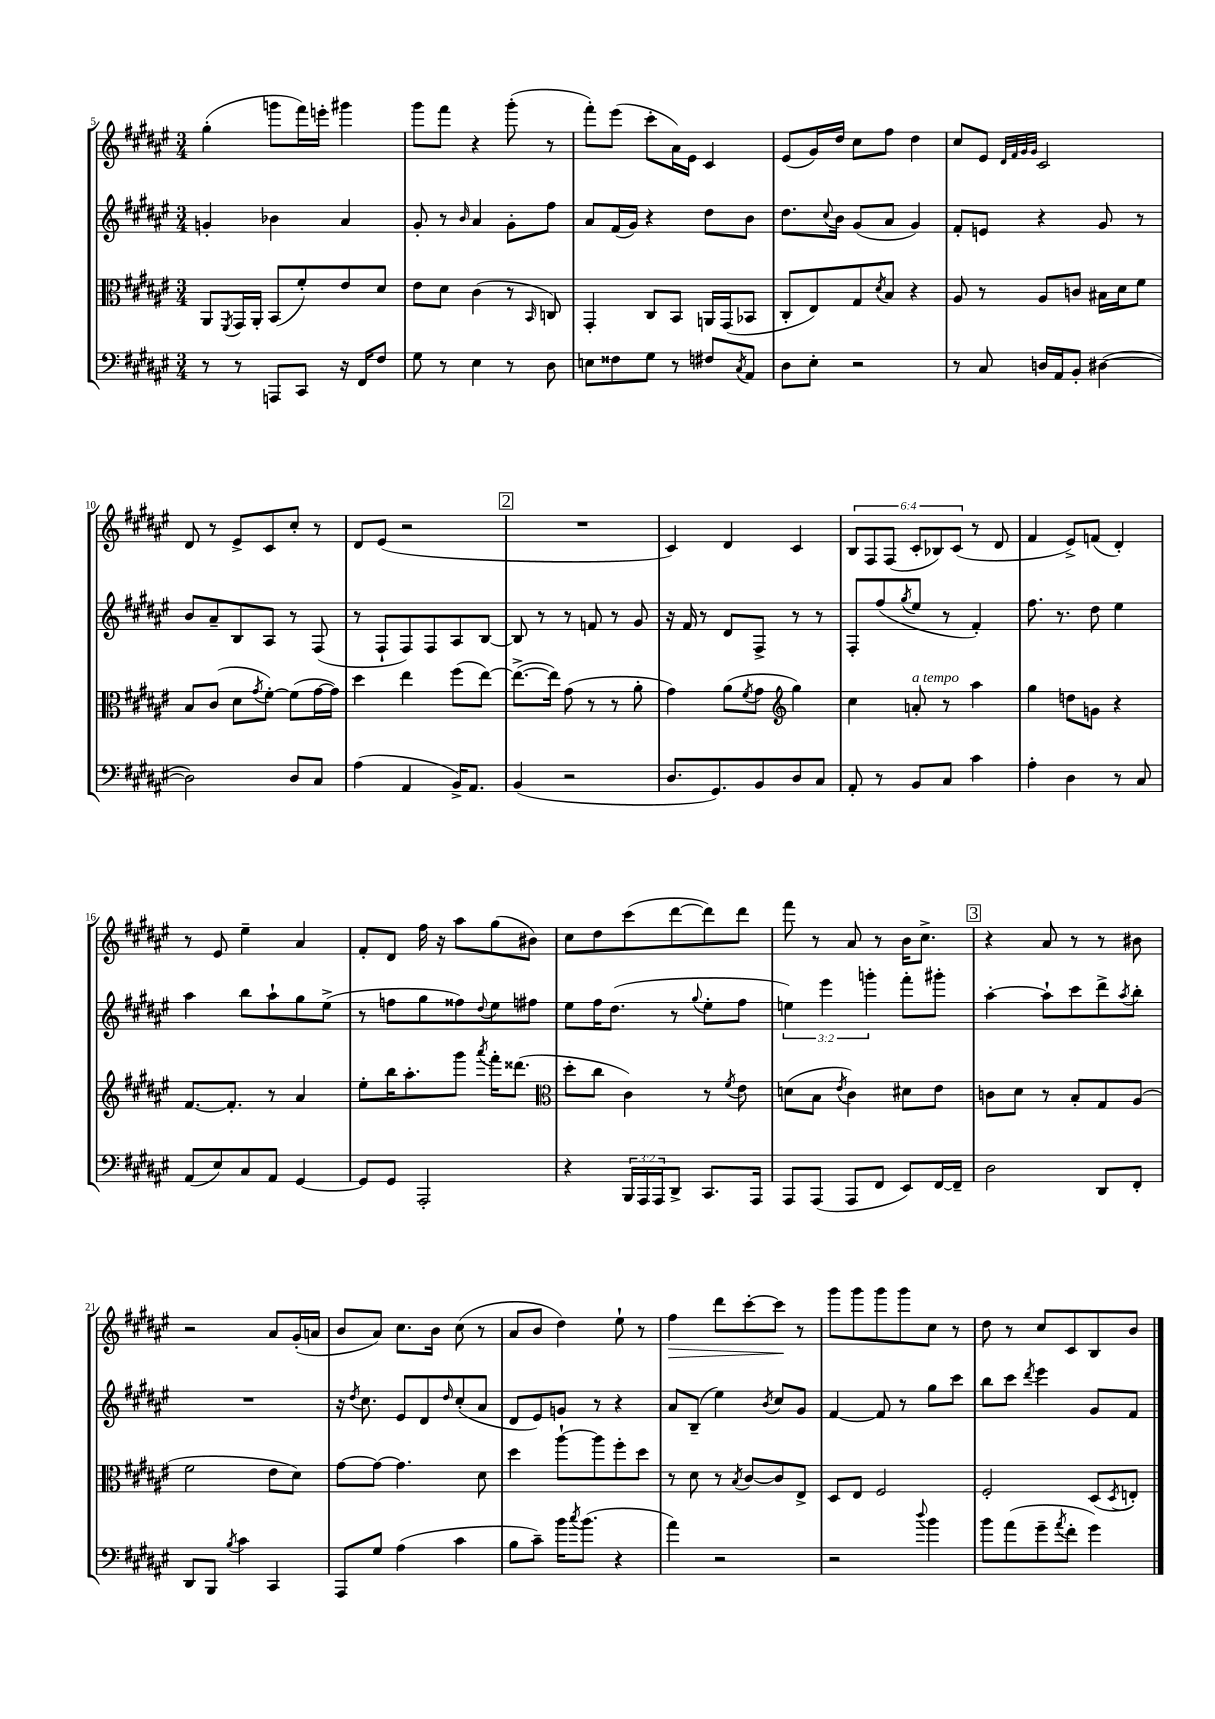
<<
\new StaffGroup <<
\new Staff = "s0" {
    \clef treble \key fis \major \numericTimeSignature \time 3/4 \override Staff.TupletNumber.text = #tuplet-number::calc-fraction-text
    gis''4-.( g'''8 fis'''16) e'''16-. gis'''4 |
    gis'''8 fis'''8 r4 gis'''8-.( r8 |
    fis'''8-.) eis'''8( cis'''8-. ais'16) eis'16 cis'4 |
    eis'8( gis'16) dis''16 cis''8 fis''8 dis''4 |
    cis''8 eis'8 \grace { dis'32 fis'32 gis'32 gis'32 } cis'2 |
    dis'8 r8 eis'8-> cis'8 cis''8-. r8 |
    dis'8 eis'8( r2 |
    \mark \markup { \box "2" } R2. |
    cis'4) dis'4 cis'4 |
    \tuplet 6/4 { b8 fis8 fis8( cis'8-. bes8) cis'8( } r8 dis'8 |
    fis'4 eis'8->) f'8( dis'4-.) |
    r8 eis'8 eis''4-- ais'4 |
    fis'8-. dis'8 fis''16 r16 ais''8 gis''8( bis'8) |
    cis''8 dis''8 cis'''8( dis'''8~ dis'''8) dis'''8 |
    fis'''8 r8 ais'8 r8 b'16 cis''8.-> |
    \mark \markup { \box "3" } r4 ais'8 r8 r8 bis'8 |
    r2 ais'8 gis'16-.( a'16 |
    b'8 ais'8) cis''8. b'16 cis''8( r8 |
    ais'8 b'8 dis''4) eis''8-! r8 |
    fis''4\> dis'''8 cis'''8~-. cis'''8\! r8 |
    gis'''8 gis'''8 gis'''8 gis'''8 cis''8 r8 |
    dis''8 r8 cis''8 cis'8 b8 b'8 \bar "|." |
}
\new Staff = "s1" {
    \clef treble \key fis \major \numericTimeSignature \time 3/4 \override Staff.TupletNumber.text = #tuplet-number::calc-fraction-text
    g'4-. bes'4 ais'4 |
    gis'8-. r8 \grace { b'16 } ais'4 gis'8-. fis''8 |
    ais'8 fis'16( gis'16) r4 dis''8 b'8 |
    dis''8. \appoggiatura { cis''8 } b'16 gis'8( ais'8 gis'4) |
    fis'8-. e'8 r4 gis'8 r8 |
    b'8 ais'8-- b8 ais8 r8 fis8( |
    r8 fis8-! fis8) fis8 ais8 b8~ |
    \mark \markup { \box "2" } b8 r8 r8 f'8 r8 gis'8 |
    r16 fis'16 r8 dis'8 fis8-> r8 r8 |
    fis8-. fis''8( \acciaccatura { gis''8 } eis''8 r8 fis'4-.) |
    fis''8. r8. dis''8 eis''4 |
    ais''4 b''8 ais''8-! gis''8 eis''8->( |
    r8 f''8 gis''8 fisis''8) \appoggiatura { dis''8 } eis''8 fis''8 |
    eis''8 fis''16 dis''8.( r8 \appoggiatura { gis''8 } eis''8-. fis''8 |
    \tuplet 3/2 { e''4) eis'''4 g'''4-. } fis'''8-. gis'''8-. |
    \mark \markup { \box "3" } ais''4~-. ais''8-! cis'''8 dis'''8-> \acciaccatura { ais''8 } b''8-. |
    R2. |
    r16 \acciaccatura { dis''8 } cis''8. eis'8 dis'8 \grace { dis''16 } cis''8-.( ais'8 |
    dis'8 eis'8) g'8 r8 r4 |
    ais'8 b8--( eis''4) \acciaccatura { b'8 } cis''8 gis'8 |
    fis'4~ fis'8 r8 gis''8 cis'''8 |
    b''8 cis'''8 \acciaccatura { dis'''8 } eis'''4 gis'8 fis'8 \bar "|." |
}
\new Staff = "s2" {
    \clef alto \key fis \major \numericTimeSignature \time 3/4
    ais,8 \acciaccatura { fis,8 } gis,16 ais,16-. b,8( fis'8-.) eis'8 dis'8 |
    eis'8 dis'8 cis'4( r8 \grace { b,16 } c8) |
    gis,4-. cis8 b,8 a,16 gis,16( bes,8 |
    cis8-. eis8) gis8 \acciaccatura { dis'8 } b8 r4 |
    ais8 r8 ais8 c'8 bis16 dis'16 fis'8 |
    b8 cis'8( dis'8 \acciaccatura { gis'8 } fis'8~-.) fis'8( gis'16~ gis'16) |
    dis''4 eis''4 fis''8( eis''8~) |
    \mark \markup { \box "2" } eis''8.~->( eis''16) gis'8( r8 r8 ais'8-. |
    gis'4) ais'8( \acciaccatura { fis'8 } gis'8 \clef treble gis''4) |
    cis''4 a'8-.^\markup { \italic "a tempo" } r8 ais''4 |
    gis''4 d''8 g'8 r4 |
    fis'8.~ fis'8.-. r8 ais'4 |
    eis''8-. b''16 ais''8.-. gis'''8 \acciaccatura { ais'''8 } fis'''16-. disis'''8.( |
    \clef alto dis''8-. cis''8 cis'4) r8 \acciaccatura { fis'8 } eis'8 |
    d'8( b8 \acciaccatura { eis'8 } cis'4) dis'8 eis'8 |
    \mark \markup { \box "3" } c'8 dis'8 r8 b8-. gis8 ais8( |
    fis'2 eis'8 dis'8) |
    gis'8~ gis'8~ gis'4. dis'8 |
    dis''4 ais''8~-! ais''8 fis''8-. dis''8 |
    r8 dis'8 r8 \acciaccatura { b8 } cis'8~ cis'8 eis8-> |
    dis8 eis8 fis2 |
    fis2-. dis8( \acciaccatura { dis8 } e8-.) \bar "|." |
}
\new Staff = "s3" {
    \clef bass \key fis \major \numericTimeSignature \time 3/4 \override Staff.TupletNumber.text = #tuplet-number::calc-fraction-text
    r8 r8 a,,8 cis,8 r16 fis,16 fis8 |
    gis8 r8 eis4 r8 dis8 |
    e8 fisis8 gis8 r8 fis8 \acciaccatura { cis8 } ais,8 |
    dis8 eis8-. r2 |
    r8 cis8 d16 ais,16 b,8-. dis4~( |
    dis2) dis8 cis8 |
    ais4( ais,4 b,16->) ais,8. |
    \mark \markup { \box "2" } b,4( r2 |
    dis8. gis,8.) b,8 dis8 cis8 |
    ais,8-. r8 b,8 cis8 cis'4 |
    ais4-. dis4 r8 cis8 |
    ais,8( eis8) cis8 ais,8 gis,4~ |
    gis,8 gis,8 ais,,2-. |
    r4 \tuplet 3/2 { b,,16 ais,,16 ais,,16 } dis,8-> cis,8. ais,,16 |
    ais,,8 ais,,8( ais,,8 fis,8 eis,8) fis,16~ fis,16-- |
    \mark \markup { \box "3" } dis2 dis,8 fis,8-. |
    dis,8 b,,8 \acciaccatura { b8 } cis'4 cis,4 |
    ais,,8 gis8 ais4( cis'4 |
    b8 cis'8--) b'16 \acciaccatura { cis''8 } b'8.( r4 |
    ais'4) r2 |
    r2 \appoggiatura { dis''8 } b'4 |
    b'8 ais'8( gis'8-- \acciaccatura { ais'8 } fis'8-. gis'4) \bar "|." |
}
>>
>>
\layout { \context { \Score currentBarNumber = #5 } }
